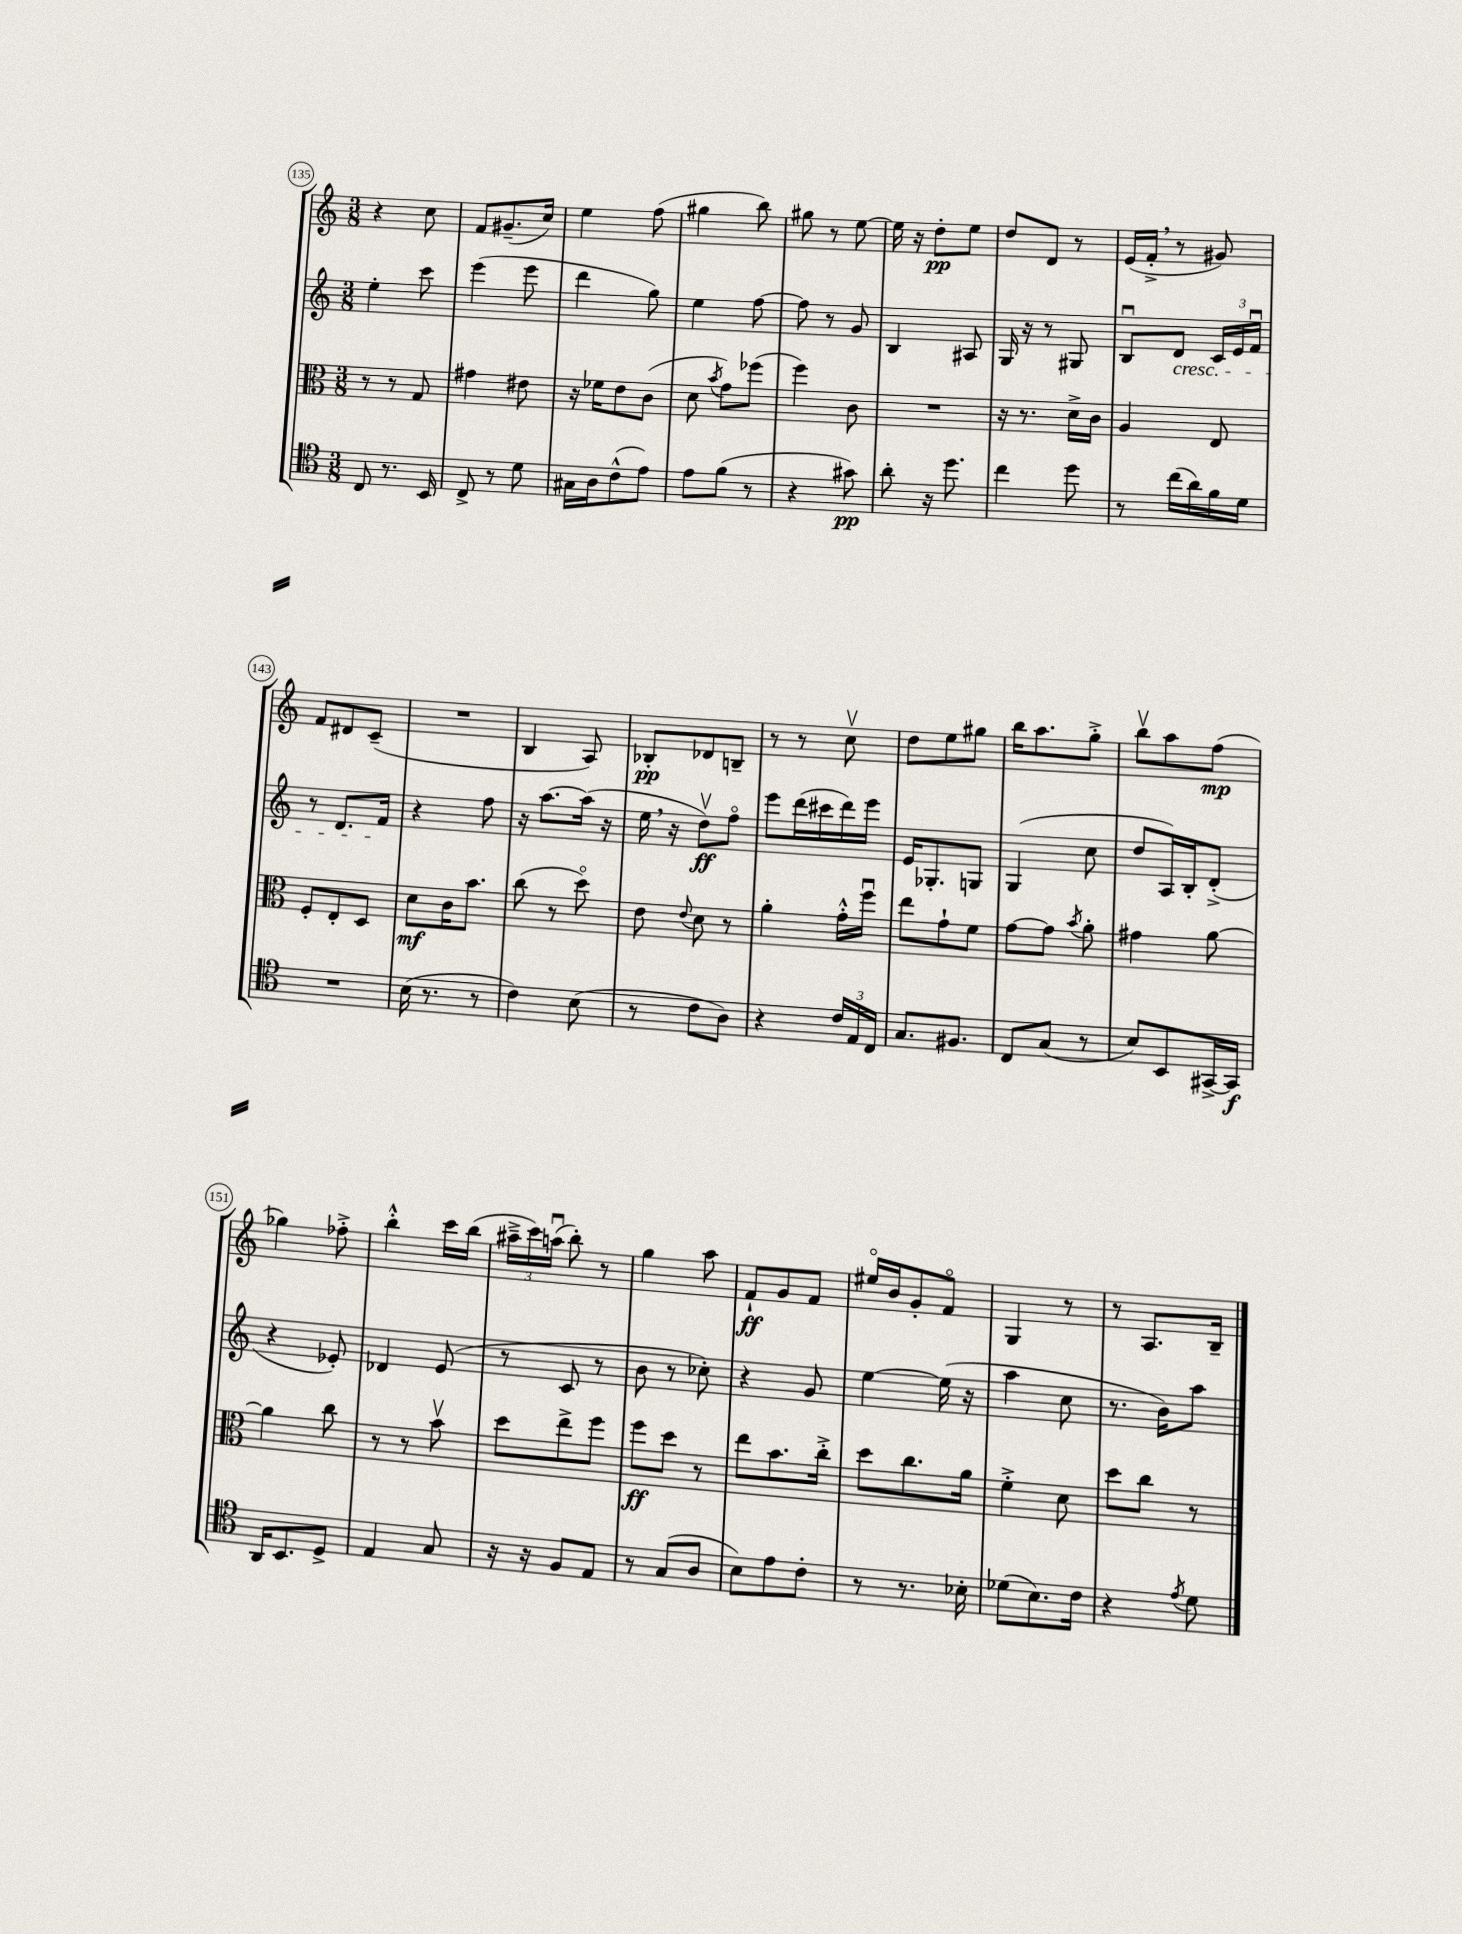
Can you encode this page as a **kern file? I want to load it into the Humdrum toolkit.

**kern	**kern	**kern	**kern
*staff4	*staff3	*staff2	*staff1
*clefC4	*clefC3	*clefG2	*clefG2
*k[]	*k[]	*k[]	*k[]
*M3/8	*M3/8	*M3/8	*M3/8
8C/	8r	4ee'\	4r
8.r	8r	.	.
.	8G/	8ccc\	8cc\
16BB/	.	.	.
=	=	=	=
8C^/	4g#\	(4eee\	8f/L
8r	.	.	(8.g#~/
8d\	8e#\	8eee\	.
.	.	.	16cc/Jk)
=	=	=	=
16G#\LL	16r	4ddd\	4ee\
16A\J	16f-\LK	.	.
(8c^^\	8e\	.	.
8e\J)	(8c\J	8gg\)	(8ff\
=	=	=	=
8e\L	8d\	4ee\	4gg#\
.	8qb/	.	.
(8f\J	8g\L)	.	.
8r	(8ff-\J	[8ff\	8bb\)
=	=	=	=
4r	4ff\)	8ff\]	8gg#\
.	.	8r	8r
8g#\)	8c\	8g/	[8ee\
=	=	=	=
8a'\	4.r	4B/	16ee\]
.	.	.	16r
16r	.	.	8dd'\L
8.dd\	.	.	.
.	.	8A#/	8ee\J
=	=	=	=
4cc\	16r	16G/	8dd/L
.	8.r	16r	.
.	.	8r	8d/J
8dd\	16d^\LL	8G#/	8r
.	16c\JJ	.	.
=	=	=	=
8r	4A/	8Bu/L	(16e/LL
.	.	.	16f'^/JJ
(16cc\LL	.	8d/J	8r
16a\)	.	.	.
16f\	8E/	24c/LL	8g#/)
.	.	24e/	.
16d\JJ	.	.	.
.	.	24fu/JJ	.
=	=	=	=
4.r	8F'/L	8r	8f/L
.	8E'/	8.d/L	8d#/
.	8D/J	.	(8c~/J
.	.	16f/Jk	.
=	=	=	=
(16B\	8d\L	4r	4.r
8.r	.	.	.
.	16c\K	.	.
.	8.b\J	.	.
8r	.	8ff\	.
=	=	=	=
4c\)	(8cc\	16r	4B/
.	.	[8.aa\L	.
.	8r	.	.
(8B\	8ddo\)	(16aa\]Jk	8A/)
.	.	16r	.
=	=	=	=
8r	8e\	16ee\	8B-'/L
.	.	16r	.
.	8qqe/	.	.
8c\L	8d\	8ddv\L)	8d-/
8A\J)	8r	8ffo\J	8B~/J
=	=	=	=
4r	4a'\	8eee\L	8r
.	.	(16ddd\L	8r
.	.	16ccc#\	.
24c/LL	16g'^^\LL	16ddd\)	8ccv\
24E/	.	.	.
.	16ffu\JJ	16eee\JJ	.
24C/JJ	.	.	.
=	=	=	=
8.G/L	8ee\L	16e/LK	8dd\L
.	.	8.G-'/	.
.	8g`\	.	8ee\
8.F#/J	.	.	.
.	8f\J	8G/J	8gg#\J
=	=	=	=
8C/L	[8g\L	(4G/	16bb\LK
.	.	.	8.aa\
(8G/J	8g\]J	.	.
.	8qb/	.	.
8r	8a'\	8cc\	8gg'^\J
=	=	=	=
8B/L)	4g#\	8dd/L	8bbv\L
8BB/	.	16A/L)	8aa\
.	.	16B'/J	.
[16GG#^/L	[8a\	(8d'^/J	(8ff\J
16GG#/]JJ	.	.	.
=	=	=	=
16AA/LK	4a\]	4r	4gg-\)
8.BB/	.	.	.
8D^/J	8cc\	8e-'/)	8ff-'^\
=	=	=	=
4E/	8r	4d-/	4bb'^^\
.	8r	.	.
8G/	8bv\	(8e/	16ccc\LL
.	.	.	(16bb\JJ
=	=	=	=
16r	8dd\L	8r	24aa#~^\LL
.	.	.	24ccc\)
16r	.	.	.
.	.	.	(24aau\JJ
8F/L	8ee^\	8c/	8bb'\)
8E/J	8ff\J	8r	8r
=	=	=	=
8r	8ff\L	8b\	4gg\
(8G/L	8dd\J	8r	.
8A/J	8r	8cc-'\)	8aa\
=	=	=	=
8B\L)	8ee\L	4r	8f`/L
8e\	8.b\	.	8g/
8c'\J	.	8g/	8f/J
.	16cc'^\Jk	.	.
=	=	=	=
8r	8dd\L	[4ee\	16ee#o/LL
.	.	.	16b/J
8.r	8.cc\	.	8g'/
.	.	(16ee\]	8fo/J
16B-'\	16a\Jk	16r	.
=	=	=	=
(8d-\L	4f'^\	4aa\	4G/
8.B\)	.	.	.
.	8d\	8cc\	8r
16c\Jk	.	.	.
=	=	=	=
4r	8dd\L	8.r	8r
.	8cc\J	.	8.A/L
.	.	16b\LK)	.
8qe/	.	.	.
8d\	8r	8aa\J	.
.	.	.	16B~/Jk
==	==	==	==
*-	*-	*-	*-
